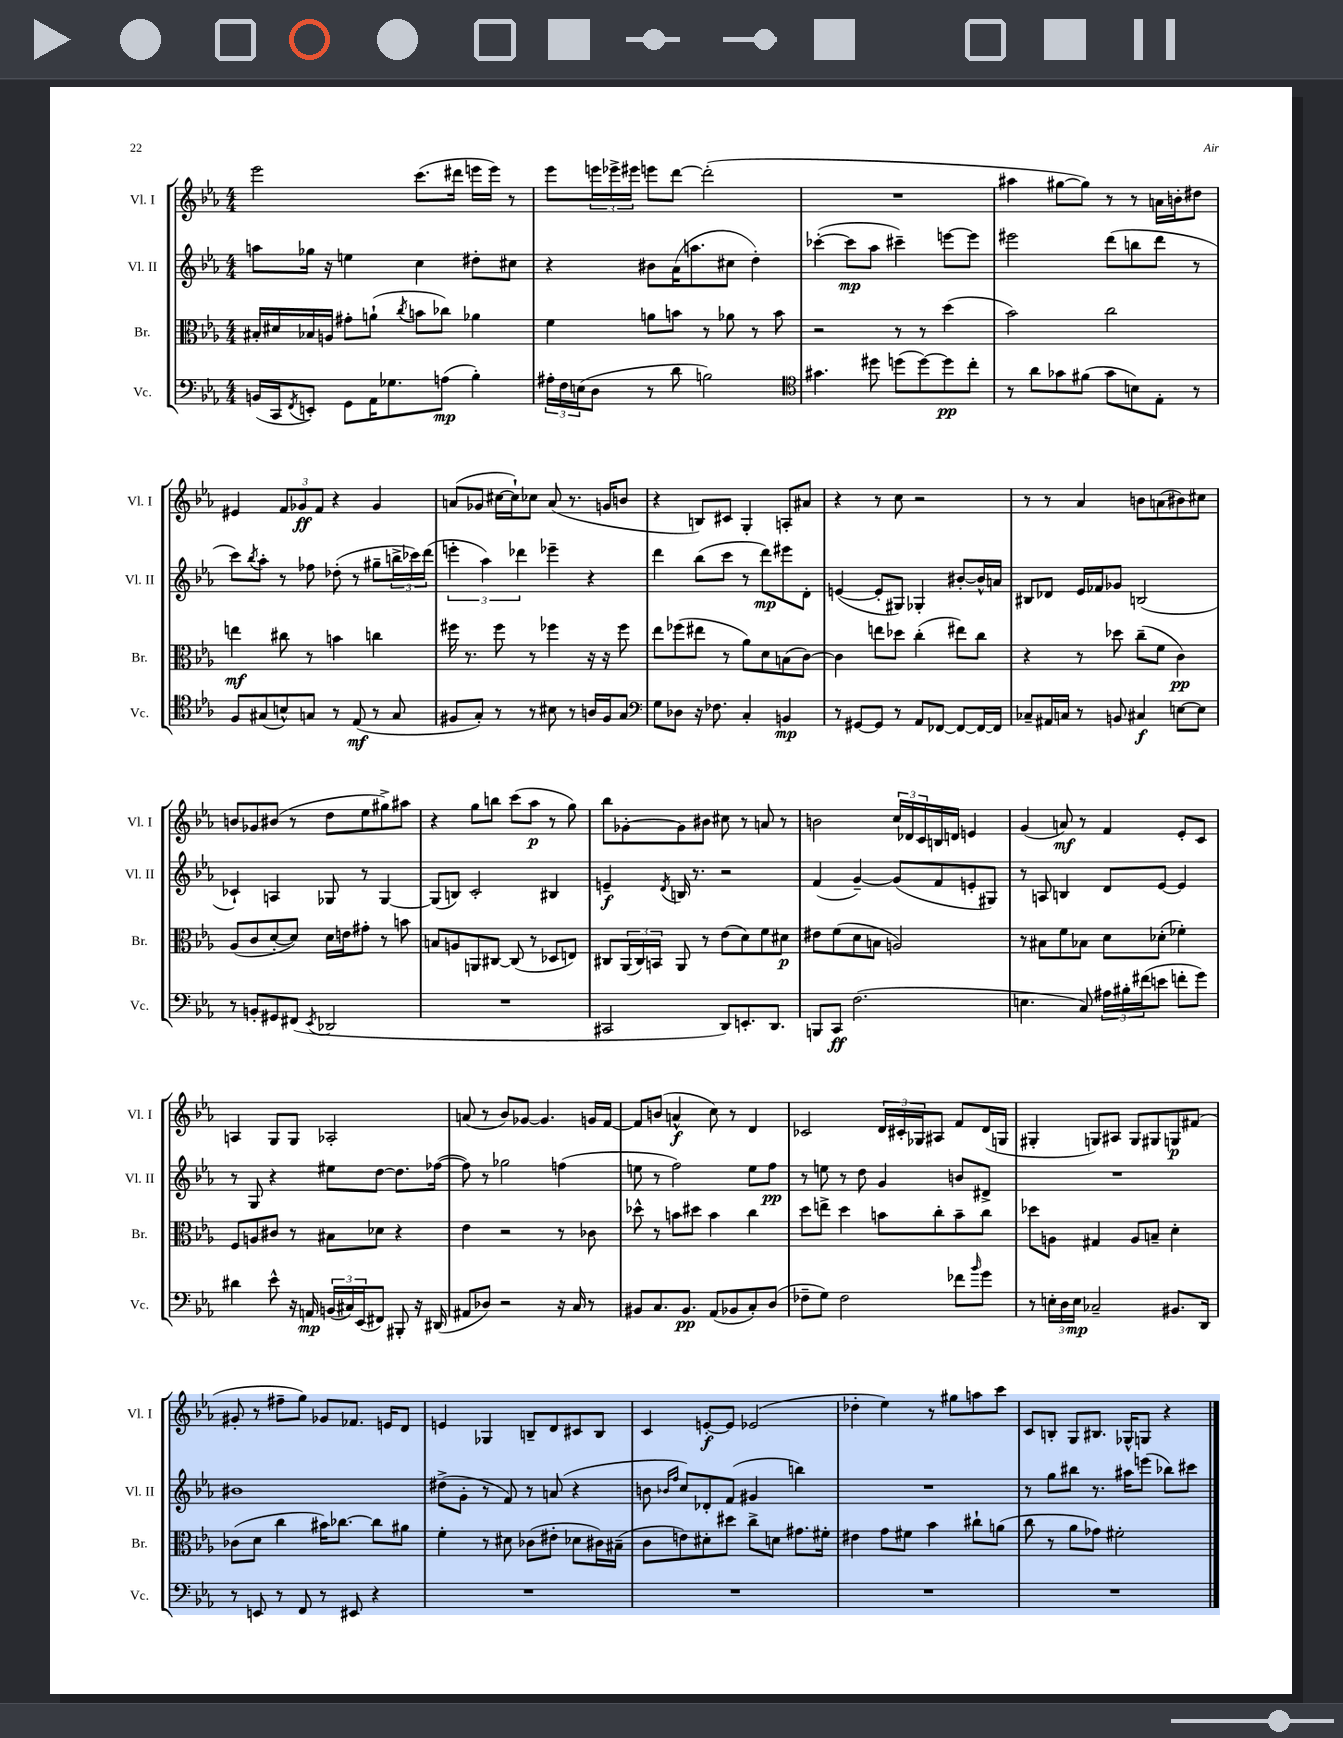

**kern	**dynam	**kern	**dynam	**kern	**dynam	**kern	**dynam
*part4	*part4	*part3	*part3	*part2	*part2	*part1	*part1
*staff4	*staff4	*staff3	*staff3	*staff2	*staff2	*staff1	*staff1
*I"Vc.	*	*I"Br.	*	*I"Vl. II	*	*I"Vl. I	*
*I'Vc.	*	*I'Br.	*	*I'Vl. II	*	*I'Vl. I	*
*clefF4	*	*clefC3	*	*clefG2	*	*clefG2	*
*k[b-e-a-]	*	*k[b-e-a-]	*	*k[b-e-a-]	*	*k[b-e-a-]	*
*M4/4	*	*M4/4	*	*M4/4	*	*M4/4	*
=36	=36	=36	=36	=36	=36	=36	=36
(16BBn/LL	.	16B#X'/LL	.	8aan\L	.	2eee-\	.
16CC/J	.	16d#X/	.	.	.	.	.
8qFF/	.	.	.	.	.	.	.
8EEn'/J)	.	16B-X/	.	16gg-X\Jk	.	.	.
.	.	16An/JJ	.	16r	.	.	.
8GG\L	.	8g#X'\L	.	4een\	.	.	.
16AA-\K	.	(8an`\J	.	.	.	.	.
8.G-X\	.	.	.	.	.	.	.
.	.	8qcc/	.	.	.	.	.
.	.	8bn\L	.	4cc\	.	(8.ccc\L	.
(8An\J	mp	8cc-X\J)	.	.	.	.	.
.	.	.	.	.	.	16ddd#X\Jk	.
4B-'\)	.	4a-X\	.	8dd#X'\L	.	16eeen\LL	.
.	.	.	.	.	.	16eee\JJ)	.
.	.	.	.	8cc#X\J	.	8r	.
=37	=37	=37	=37	=37	=37	=37	=37
24A#X'\LL	.	4f\	.	4r	.	8eee-\L	.
24F\	.	.	.	.	.	.	.
(24En\J	.	.	.	.	.	.	.
8D\J	.	.	.	.	.	24eeen\L	.
.	.	.	.	.	.	24eee-X^\	.
.	.	.	.	.	.	24eee#X\JJ	.
8r	.	8an\L	.	8b#X\L	.	8eeen\L	.
8d\	.	8bn\J	.	(16a-\K	.	[8ddd\J	.
.	.	.	.	8.aan\	.	.	.
2Bn\)	.	8r	.	.	.	(2ddd'\]	.
.	.	8a-X\	.	8cc#X\J	.	.	.
.	.	8r	.	4dd'\)	.	.	.
.	.	8b\	.	.	.	.	.
=38	=38	=38	=38	=38	=38	=38	=38
*clefC4	*	*	*	*	*	*	*
4.g#X\	.	2r	.	([4ccc-X'\	.	1r	.
.	.	.	.	8ccc-\L]	mp	.	.
8dd#X\	.	.	.	8aa-\J	.	.	.
(8ddn\L	.	8r	.	4ccc#X~\)	.	.	.
[8dd\)	.	8r	.	.	.	.	.
8dd\]	pp	(4dd\	.	[8eeen\L	.	.	.
8cc'\J	.	.	.	8eee\J]	.	.	.
=39	=39	=39	=39	=39	=39	=39	=39
8r	.	2b-\)	.	2eee#X\	.	4aa#X\	.
8a-\L	.	.	.	.	.	.	.
8g-X\	.	.	.	.	.	[8gg#X\L	.
(8f#X\J	.	.	.	.	.	8gg#\J])	.
8g-\L	.	2cc\	.	(8ddd\L	.	8r	.
8Bn\)	.	.	.	8bbn\	.	8r	.
8E-'\J	.	.	.	8ddd\J	.	16an\LL	.
.	.	.	.	.	.	16bn'\J	.
8r	.	.	.	8r	.	8dd#X\J	.
!!LO:LB:g=z
=40	=40	=40	=40	=40	=40	=40	=40
8F/L	.	4een\	mf	8ccc\L)	.	4e#X/	.
.	.	.	.	8qbb-/	.	.	.
(8G#X/	.	.	.	8aa-'\J	.	.	.
8Bn^^/)	.	8cc#X\	.	8r	.	12f/L	.
.	.	.	.	.	.	12g-X/	ff
8Gn/J	.	8r	.	8ff-X\	.	.	.
.	.	.	.	.	.	12f/J	.
8r	.	4bn\	.	(8dd-X'\	.	4r	.
(8E-/	mf	.	.	8r	.	.	.
8r	.	4ccn\	.	8gg#X~\L	.	4g-/	.
8G/	.	.	.	24bbn^\L	.	.	.
.	.	.	.	24ccc-X\)	.	.	.
.	.	.	.	(24ddd\JJ	.	.	.
=41	=41	=41	=41	=41	=41	=41	=41
8F#X/L	.	16ff#X\	.	6eeen'\	.	(8an/L	.
.	.	8.r	.	.	.	.	.
8G'/J)	.	.	.	.	.	8g-X/J	.
.	.	.	.	6aa-\)	.	.	.
8r	.	8ff#\	.	.	.	[16cc#X\LL	.
.	.	.	.	.	.	16cc#`\J])	.
.	.	.	.	6ddd-X\	.	.	.
8r	.	8r	.	.	.	8cc-X\J	.
8B#X\	.	4ff-X\	.	4eee-X~\	.	(8a/	.
8r	.	.	.	.	.	8.r	.
16An/LL	.	16r	.	4r	.	.	.
16F#/J	.	16r	.	.	.	16gn/KL	.
8G/J	.	8ff-\	.	.	.	8bn/J	.
=42	=42	=42	=42	=42	=42	=42	=42
*clefF4	*	*	*	*	*	*	*
8G\L	.	8ee-\L	.	4ddd\	.	4r	.
8D-X\J	.	(8ff-X\	.	.	.	.	.
16r	.	8ee#X\J	.	(8bb-\L	.	8Bn/L)	.
8.F-X\	.	.	.	.	.	.	.
.	.	8r	.	8ccc\J	.	8c#X/J	.
4C'/	.	8a-\L)	.	8r	.	4G'/	.
.	.	8d\	.	8ddd\L)	mp	.	.
4BBn/	mp	(8Bn\	.	8eee#X\	.	8An'/L	.
.	.	[8c\J)	.	8d'\J	.	8a#X/J	.
=43	=43	=43	=43	=43	=43	=43	=43
8r	.	4c\]	.	([4en/	.	4r	.
[8GG#X/L	.	.	.	.	.	.	.
8GG#/J]	.	8een\L	.	8e'/L]	.	8r	.
8r	.	8dd-X\J	.	8G#X/J)	.	8cc\	.
8AA-/L	.	(4cc'\	.	4G-X'/	.	2r	.
[8FF-X/J	.	.	.	.	.	.	.
8FF-/L_	.	8ee#X\L)	.	[8b#X'/L	.	.	.
16FF-/L_	.	8cc\J	.	16b#^^/L]	.	.	.
16FF-/JJ]	.	.	.	16an/JJ	.	.	.
=44	=44	=44	=44	=44	=44	=44	=44
8C-X~/L	.	4r	.	8B#X/L	.	8r	.
16AA#X/L	.	.	.	8d-X/J	.	8r	.
16Cn/JJ	.	.	.	.	.	.	.
8r	.	8r	.	16e-/LL	.	4a-/	.
.	.	.	.	16f-X/J	.	.	.
8BBn/	.	8dd-X\	.	8g-X/J	.	.	.
4C#X/	f	(8cc~\L	.	(2Bn/	.	8bn\L	.
.	.	8f\J	.	.	.	(8an\	.
[8En\L	.	4c\)	pp	.	.	8b#X\)	.
8E\J]	.	.	.	.	.	8cc#X\J	.
!!LO:LB:g=z
=45	=45	=45	=45	=45	=45	=45	=45
8r	.	(8A-/L	.	4c-X`/)	.	8bn/L	.
8BBn'/L	.	8c/	.	.	.	8g-X/	.
8GG#X/	.	[8d'/	.	4An/	.	(8b#X/J	.
(8FF#X/J	.	8d/J])	.	.	.	8r	.
8qEE-/	.	.	.	.	.	.	.
2DD-X/	.	16d\LL	.	8G-X/	.	8dd\L	.
.	.	16en\J	.	.	.	.	.
.	.	8g#X'\J	.	8r	.	8ee-\	.
.	.	8r	.	[4G-/	.	8gg#X^\)	.
.	.	8bn\	.	.	.	8aa#X\J	.
=46	=46	=46	=46	=46	=46	=46	=46
1r	.	8Bn/L	.	(8G-/L]	.	4r	.
.	.	8An/	.	8Bn/J)	.	.	.
.	.	8AAn/	.	2c'/	.	8gg\L	.
.	.	[8C#X/J	.	.	.	8bbn\J	.
.	.	(8C#/]	.	.	.	(8ccc\L	.
.	.	8r	.	.	.	8aa-\J	p
.	.	8D-X/L	.	4B#X/	.	8r	.
.	.	8En/J)	.	.	.	8gg\)	.
=47	=47	=47	=47	=47	=47	=47	=47
2CC#X/	.	8C#X/L	.	4en~/	f	8bb-\L	.
.	.	(24AA-/L	.	.	.	[8g-X'\	.
.	.	24C#/)	.	.	.	.	.
.	.	24BBn/JJ	.	.	.	.	.
.	.	.	.	8qd/	.	.	.
.	.	8AA-/	.	16Bn/	.	8g-\]	.
.	.	.	.	8.r	.	.	.
.	.	8r	.	.	.	8b#X\J	.
8DD/L)	.	(8e-\L	.	2r	.	8cc#X\	.
8.EEn'/	.	8d\)	.	.	.	8r	.
.	.	8f\	.	.	.	8an/	.
8.DD/J	.	.	.	.	.	.	.
.	.	8d#X\J	p	.	.	8r	.
=48	=48	=48	=48	=48	=48	=48	=48
8BBBn/L	.	8e#X\L	.	(4f/	.	2bn\	.
8CC/J	ff	(8f\	.	.	.	.	.
(2.F\	.	8d\	.	[4g~/)	.	.	.
.	.	8Bn\J	.	.	.	.	.
.	.	2An/)	.	(8g/L]	.	24cc/LL	.
.	.	.	.	.	.	24d-X/	.
.	.	.	.	.	.	24c/	.
.	.	.	.	8f/	.	16Bn/	.
.	.	.	.	.	.	16dn/JJ	.
.	.	.	.	8en'/	.	4en/	.
.	.	.	.	8G#X/J)	.	.	.
=49	=49	=49	=49	=49	=49	=49	=49
4.En\	.	8r	.	8r	.	(4g/	.
.	.	8B#X\L	.	8An/	.	.	.
.	.	8f\	.	4Bn/	.	8an/)	mf
8C/)	.	8B-X\J	.	.	.	8r	.
24A#X\LL	.	8d\L	.	8d/L	.	4f/	.
24B#X'\	.	.	.	.	.	.	.
(24f#X\J	.	.	.	.	.	.	.
8en\J	.	(8d-X'\J	.	[8e-/J	.	.	.
8fn'\L	.	4f-X'\)	.	4e-/]	.	8e-'/L	.
8g\J)	.	.	.	.	.	8c/J	.
!!LO:LB:g=z
=50	=50	=50	=50	=50	=50	=50	=50
4d#X\	.	8F/L	.	8r	.	4An/	.
.	.	8An/	.	8G/	.	.	.
8e-^^\	.	8c#X/J	.	4r	.	8G/L	.
16r	.	8r	.	.	.	8G/J	.
16AAn/	mp	.	.	.	.	.	.
(24BBn/LL	.	8B#X\L	.	8ee#X\L	.	2A-X'/	.
24C#X/)	.	.	.	.	.	.	.
(24EE-/J	.	.	.	.	.	.	.
8FF#X/J)	.	8d-X\J	.	[8dd\J	.	.	.
8BBB#X'/	.	4r	.	8.dd\L]	.	.	.
16r	.	.	.	.	.	.	.
(16DD#X/	.	.	.	([16ff-X\Jk	.	.	.
=51	=51	=51	=51	=51	=51	=51	=51
8AA#X/L	.	4e-\	.	8ff-\])	.	(8an/	.
8D-X/J)	.	.	.	8r	.	8r	.
2r	.	2r	.	2gg-X\	.	8b-/L)	.
.	.	.	.	.	.	[8g-X/J	.
.	.	.	.	.	.	4.g-/]	.
16r	.	8r	.	(4ffn\	.	.	.
16C/	.	.	.	.	.	.	.
8r	.	8c-X\	.	.	.	16gn/LL	.
.	.	.	.	.	.	[16f/JJ	.
=52	=52	=52	=52	=52	=52	=52	=52
8BB#X/L	.	8dd-X^^\	.	8een\	.	8f/L]	.
8.C/	.	8r	.	8r	.	(8bn/J	.
.	.	8bn\L	.	2ff\)	.	4an^^/	f
8.BB#/J	pp	.	.	.	.	.	.
.	.	8dd#X\J	.	.	.	.	.
(8AA-/L	.	4b\	.	.	.	8cc\)	.
8BB-X/	.	.	.	.	.	8r	.
8C'/)	.	4cc\	.	8ee\L	.	4d/	.
(8D/J	.	.	.	8ff\J	pp	.	.
=53	=53	=53	=53	=53	=53	=53	=53
8F-X~\L	.	8dd\L	.	8r	.	2c-X/	.
8G\J)	.	8een^\J	.	8een\	.	.	.
2F-\	.	4dd\	.	8r	.	.	.
.	.	.	.	8dd\	.	.	.
.	.	8bn\L	.	4g/	.	24d/LL	.
.	.	.	.	.	.	24c#X'/	.
.	.	.	.	.	.	24G-X/J	.
.	.	8cc'\	.	.	.	8A#X/J	.
8f-X\L	.	8b~\	.	8bn/L	.	8f/L	.
16qqb-/	.	.	.	.	.	.	.
8g\J	.	8cc\J	.	8d#X^/J	.	(16d/L	.
.	.	.	.	.	.	16Gn/JJ	.
=54	=54	=54	=54	=54	=54	=54	=54
8r	.	8dd-X\L	.	1r	.	4G#X'/	.
24En'\LL	.	8An\J	.	.	.	.	.
24D\	.	.	.	.	.	.	.
24E\JJ	mp	.	.	.	.	.	.
2C-X~/	.	4G#X/	.	.	.	8Gn/L)	.
.	.	.	.	.	.	8A#X/J	.
.	.	8A/L	.	.	.	8G/L	.
.	.	8Bn~/J	.	.	.	8G#X/	.
8.BB#X/L	.	4d'\	.	.	.	8Gn/	p
.	.	.	.	.	.	(8f#X/J	.
16DD/Jk	.	.	.	.	.	.	.
!!LO:LB:g=z
=55	=55	=55	=55	=55	=55	=55	=55
8r	.	(8c-X\L	.	1b#X	.	8g#X'/	.
8EEn/	.	8d\J	.	.	.	8r	.
8r	.	4cc\	.	.	.	8ff#X~\L	.
8FF/	.	.	.	.	.	8gg\J)	.
8r	.	16b#X\KL)	.	.	.	8g-X/L	.
.	.	[8.cc-X\J	.	.	.	.	.
8EE#X/	.	.	.	.	.	8.f-X/J	.
4r	.	8cc-\L]	.	.	.	.	.
.	.	.	.	.	.	16en/KL	.
.	.	8a#X\J	.	.	.	8d/J	.
=56	=56	=56	=56	=56	=56	=56	=56
1r	.	4f'\	.	(8dd#X^\L	.	4en/	.
.	.	.	.	8g'\J	.	.	.
.	.	8r	.	8r	.	4G-X/	.
.	.	8d#X\	.	8f/)	.	.	.
.	.	(8c-X\L	.	8r	.	8Bn~/L	.
.	.	8e#X'\J	.	(8an/	.	8d/	.
.	.	8d-X\L	.	4r	.	8c#X/	.
.	.	16c#X\L)	.	.	.	8B/J	.
.	.	(16B#X~\JJ	.	.	.	.	.
=57	=57	=57	=57	=57	=57	=57	=57
1r	.	8c\L	.	8bn\	.	4c/	.
.	.	.	.	16qqb-X/LL	.	.	.
.	.	.	.	16qqff/JJ	.	.	.
.	.	8en\)	.	8cc/L)	.	.	.
.	.	8d#X'\	.	8d-X'/	.	[8en'/L	f
.	.	8dd#X\J	.	(8f/J	.	8e/J]	.
.	.	8cc^\L	.	4g#X/	.	(2e-X/	.
.	.	8dn\J	.	.	.	.	.
.	.	8.g#X\L	.	4bbn\)	.	.	.
.	.	16f#X'\Jk	.	.	.	.	.
=58	=58	=58	=58	=58	=58	=58	=58
1r	.	4e#X\	.	1r	.	4dd-X'\	.
.	.	8g\L	.	.	.	4ee-\)	.
.	.	8f#X\J	.	.	.	.	.
.	.	4b-\	.	.	.	8r	.
.	.	.	.	.	.	8gg#X\L	.
.	.	8cc#X`\L	.	.	.	8aan\	.
.	.	(8an\J	.	.	.	8ccc\J	.
=59	=59	=59	=59	=59	=59	=59	=59
1r	.	8cc\	.	8r	.	8c/L	.
.	.	8r	.	8gg\L	.	8Bn'/J	.
.	.	8a-\L	.	8bb#X\J	.	8G/L	.
.	.	8g-X\J)	.	8.r	.	8.B#X/J	.
.	.	2f#X'\	.	.	.	.	.
.	.	.	.	16aa#X\KL	.	16G-X^^/KL	.
.	.	.	.	(8eeen\J	.	8Gn/J	.
.	.	.	.	8bb-X\L)	.	4r	.
.	.	.	.	8ccc#X\J	.	.	.
==	==	==	==	==	==	==	==
*-	*-	*-	*-	*-	*-	*-	*-
